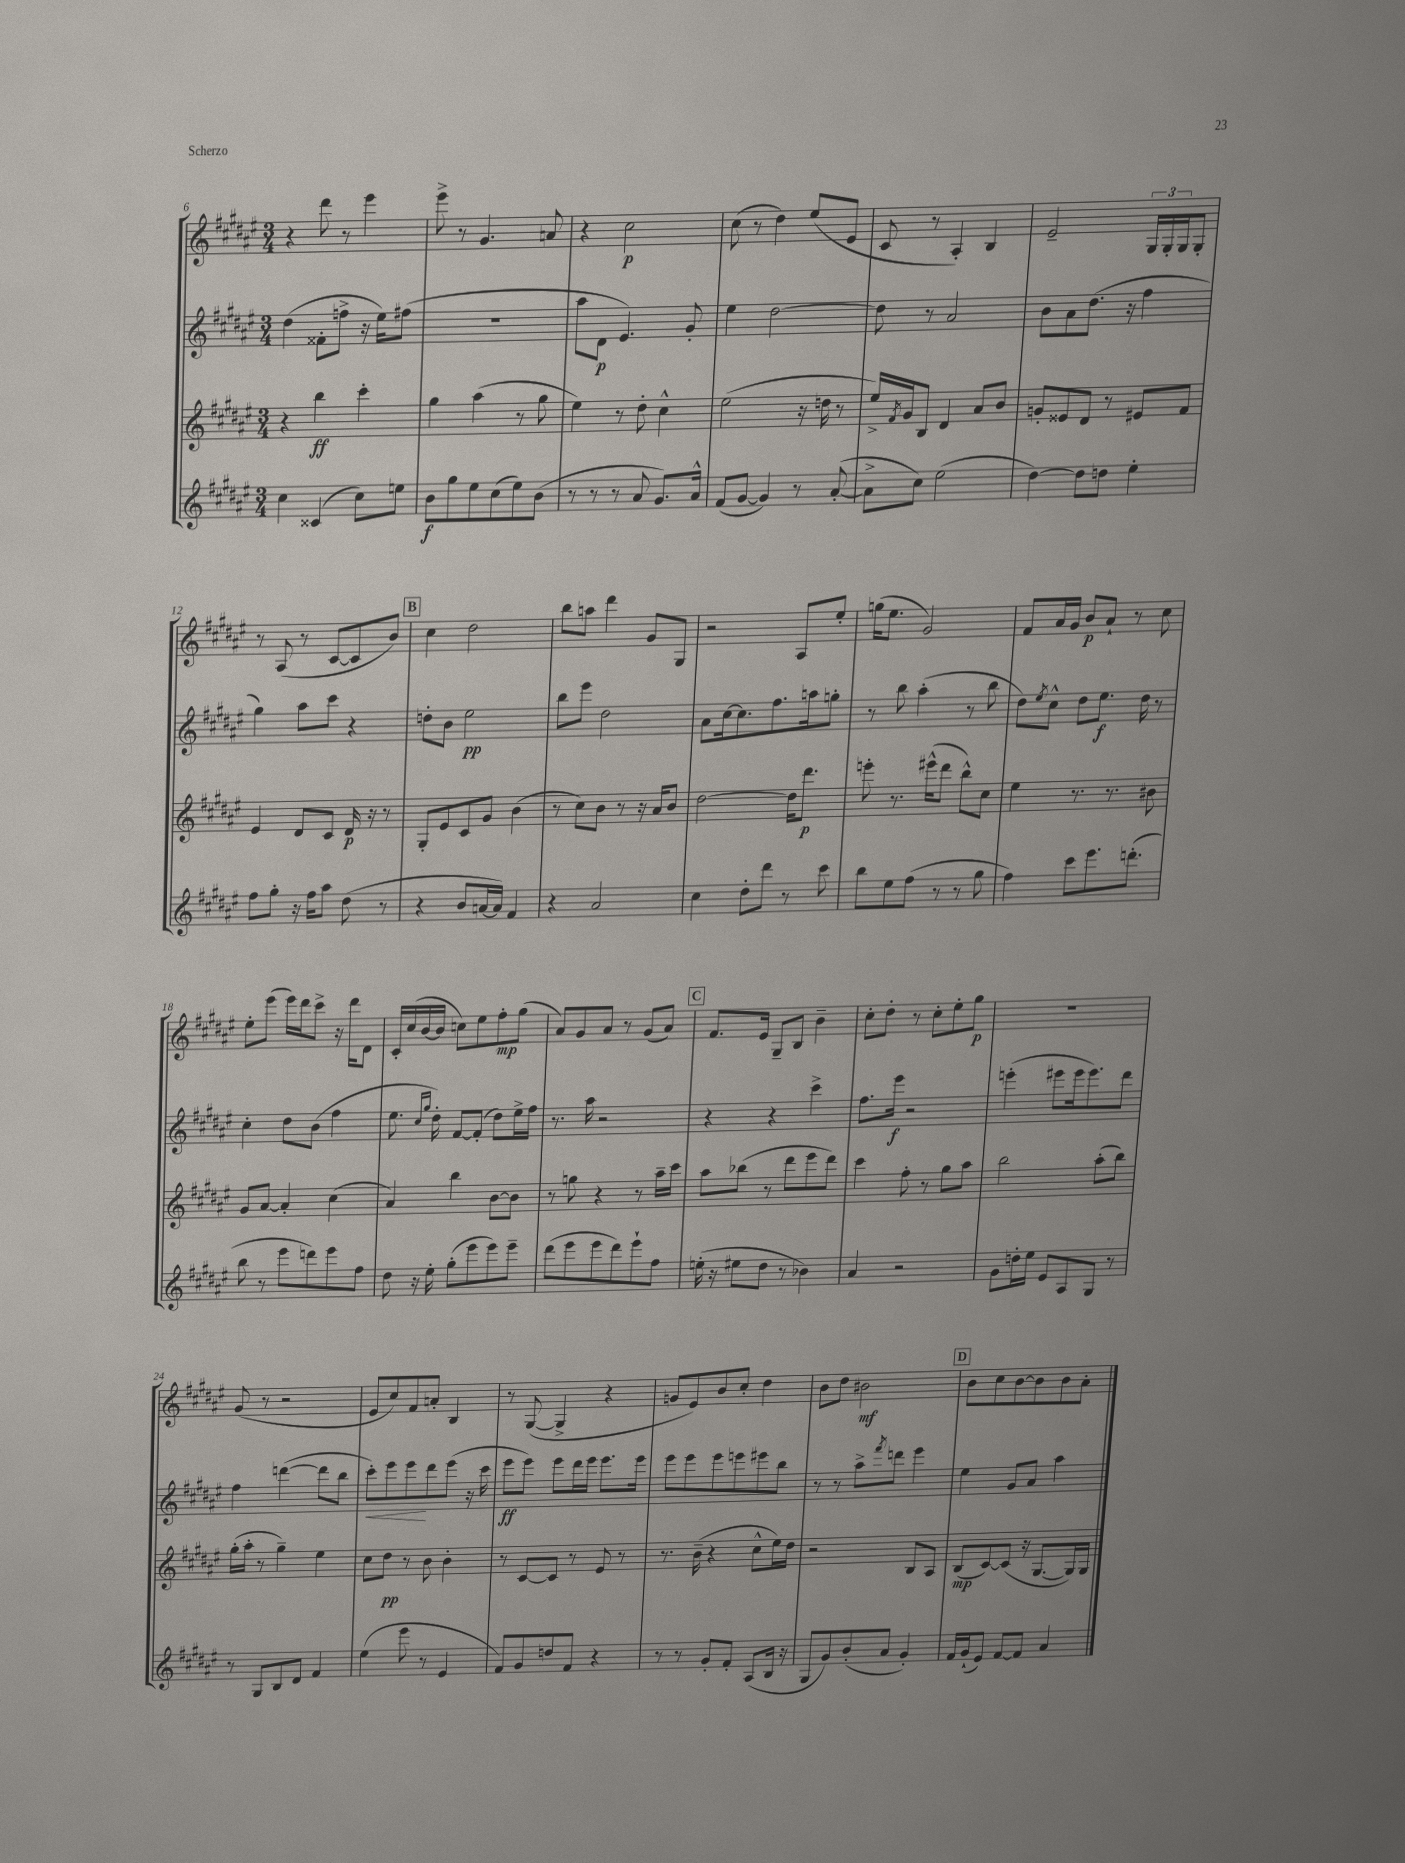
<<
\new StaffGroup <<
\new Staff = "s0" {
    \clef treble \key fis \major \numericTimeSignature \time 3/4
    r4 dis'''8 r8 eis'''4 |
    eis'''8-> r8 gis'4. a'8 |
    r4 cis''2\p |
    cis''8( r8 dis''4) eis''8( eis'8 |
    cis'8 r8 ais4-.) b4 |
    eis'2-- \tuplet 3/2 { gis16 gis16-. gis16 } gis8-. |
    r8 ais8( r8 cis'8~ cis'8 b'8) |
    \mark \markup { \box "B" } cis''4 dis''2 |
    b''8 a''8 dis'''4 gis'8 gis8 |
    r2 ais8 eis''8-. |
    g''16( eis''8. gis'2) |
    fis'8 ais'16 gis'16 b'8\p ais'8-! r8 cis''8 |
    eis''8-. eis'''8( eis'''16) dis'''16 cis'''8-> r16 dis'''16 dis'8 |
    cis'16-. cis''16( b'16~ b'16 c''8) eis''8 fis''8-.\mp gis''8( |
    ais'8) gis'8 ais'8 r8 gis'8( ais'8) |
    \mark \markup { \box "C" } fis'8. eis'16 gis8-- b8 b'4-- |
    cis''8-. dis''8-. r8 cis''8-. eis''8-. gis''8\p |
    R2. |
    gis'8( r8 r2 |
    eis'8 cis''8) fis'8 a'8-. b4 |
    r8 gis8~( gis4-> r4 |
    g'8 eis'8) b'8 cis''8-. dis''4 |
    b'8 dis''8 bis'2\mf |
    \mark \markup { \box "D" } b'8 cis''8 b'8~ b'8 b'8 ais'8-. \bar "|." |
}
\new Staff = "s1" {
    \clef treble \key fis \major \numericTimeSignature \time 3/4
    dis''4( fisis'8-. f''8-> r16 eis''16) fis''8( |
    R2. |
    ais''8 dis'8\p eis'4.) gis'8-. |
    eis''4 dis''2~ |
    dis''8 r8 ais'2 |
    b'8 ais'8 dis''8.( r16 fis''4 |
    gis''4) ais''8 cis'''8 r4 |
    \mark \markup { \box "B" } d''8-. b'8 eis''2\pp |
    b''8 eis'''8 dis''2 |
    ais'8 cis''16~ cis''8. fis''8. a''16 g''8-. |
    r8 b''8 ais''4-.( r8 b''8 |
    dis''8) \acciaccatura { eis''8 } cis''8-^ dis''8 eis''8.\f dis''16 r8 |
    cis''4-. dis''8 b'8( fis''4 |
    eis''8. \grace { cis''16 gis''16 } dis''16-.) fis'8~ fis'8-.( dis''8) eis''16-> fis''16 |
    r8. ais''16 r2 |
    \mark \markup { \box "C" } r4 r4 cis'''4-> |
    fis''8. eis'''16\f r2 |
    e'''4-.( eis'''8 eis'''16 eis'''8.) dis'''8 |
    fis''4 d'''4~( d'''8 b''8 |
    cis'''8-.\<) eis'''8 eis'''8\! dis'''8 eis'''8( r16 cis'''16 |
    eis'''8\ff eis'''8) eis'''8 dis'''16 eis'''16 eis'''8. eis'''16 |
    eis'''8 eis'''8 eis'''8 e'''8 eis'''8 b''8 |
    r8 r8 ais''8-> \acciaccatura { fis'''8 } d'''8 eis'''4 |
    \mark \markup { \box "D" } eis''4 gis'8 ais'8 ais''4 \bar "|." |
}
\new Staff = "s2" {
    \clef treble \key fis \major \numericTimeSignature \time 3/4
    r4 b''4\ff cis'''4-. |
    gis''4 ais''4( r8 gis''8 |
    eis''4) r8 dis''8-. cis''4-^ |
    eis''2( r16 d''16 r8 |
    eis''16->) \acciaccatura { fis'8 } gis'16 b8 dis'4 ais'8 b'8 |
    g'8-. eisis'8 dis'8 r8 eis'8 fis'8 |
    eis'4 dis'8 cis'8 dis'16\p r16 r8 |
    \mark \markup { \box "B" } gis8-. eis'8 cis'8 gis'8 b'4( |
    r8 cis''8) b'8 r8 r16 ais'16 b'8 |
    dis''2~ dis''16 dis'''8.\p |
    e'''8-. r8. eis'''16-^( dis'''8 b''8-^) cis''8 |
    eis''4 r8. r8. bis'8 |
    gis'8 ais'8~ ais'4-. cis''4( |
    ais'4) b''4 b'8~ b'8 |
    r8 g''8 r4 r8 ais''16-- cis'''16 |
    \mark \markup { \box "C" } ais''8 bes''8( r8 dis'''8 eis'''8 dis'''8) |
    cis'''4 fis''8-. r8 gis''8 ais''8 |
    b''2 ais''8-.( b''8) |
    gis''16-.( ais''16-. r8 gis''4--) eis''4 |
    cis''8 dis''8\pp r8 b'8 b'4-. |
    r8 cis'8~ cis'8 r8 eis'8 r8 |
    r8. b'16--( r4 cis''8-^ eis''16) dis''16 |
    r2 b8 ais8 |
    \mark \markup { \box "D" } b8\mp( cis'8~) cis'8( r16 gis8.~ gis16) gis16 \bar "|." |
}
\new Staff = "s3" {
    \clef treble \key fis \major \numericTimeSignature \time 3/4
    cis''4 cisis'4( cis''8) e''8 |
    b'8\f gis''8 eis''8 cis''8( eis''8) b'8( |
    r8 r8 r8 ais'8 gis'8.) ais'16-^ |
    fis'8( gis'8~ gis'4) r8 ais'8~-.( |
    ais'8-> cis''8) eis''2( |
    dis''4~) dis''8 d''8 eis''4-. |
    fis''8 gis''8-. r16 fis''16 ais''8 dis''8( r8 |
    \mark \markup { \box "B" } r4 b'8 a'16~ a'16) fis'4 |
    r4 ais'2 |
    cis''4 dis''8-. dis'''8 r8 cis'''8 |
    b''8 eis''8 fis''8( r8 r8 gis''8 |
    fis''4) cis'''8 eis'''8. d'''8.-.( |
    b''8 r8 eis'''8 d'''8) eis'''8 fis''8 |
    dis''8 r16 eis''16-. gis''8-.( eis'''8 eis'''8) eis'''8-- |
    dis'''8( eis'''8 eis'''8 dis'''8) eis'''8-! fis''8 |
    \mark \markup { \box "C" } e''16-.( r16 eis''8 dis''8 r8 bes'4) |
    ais'4 r2 |
    gis'8 d''16-. eis''16 eis'8 ais8 gis8 r8 |
    r8 gis8 b8 dis'8 fis'4 |
    eis''4( eis'''8 r8 eis'4 |
    fis'8) gis'8 d''8 fis'8 r4 |
    r8 r8 gis'8-. fis'8-. ais8( b16 r16 |
    gis8 gis'8) b'8-.( ais'8 gis'4-.) |
    \mark \markup { \box "D" } fis'16 gis'16-!( eis'8) fis'8~ fis'8 ais'4 \bar "|." |
}
>>
>>
\layout { \context { \Score currentBarNumber = #6 } }
